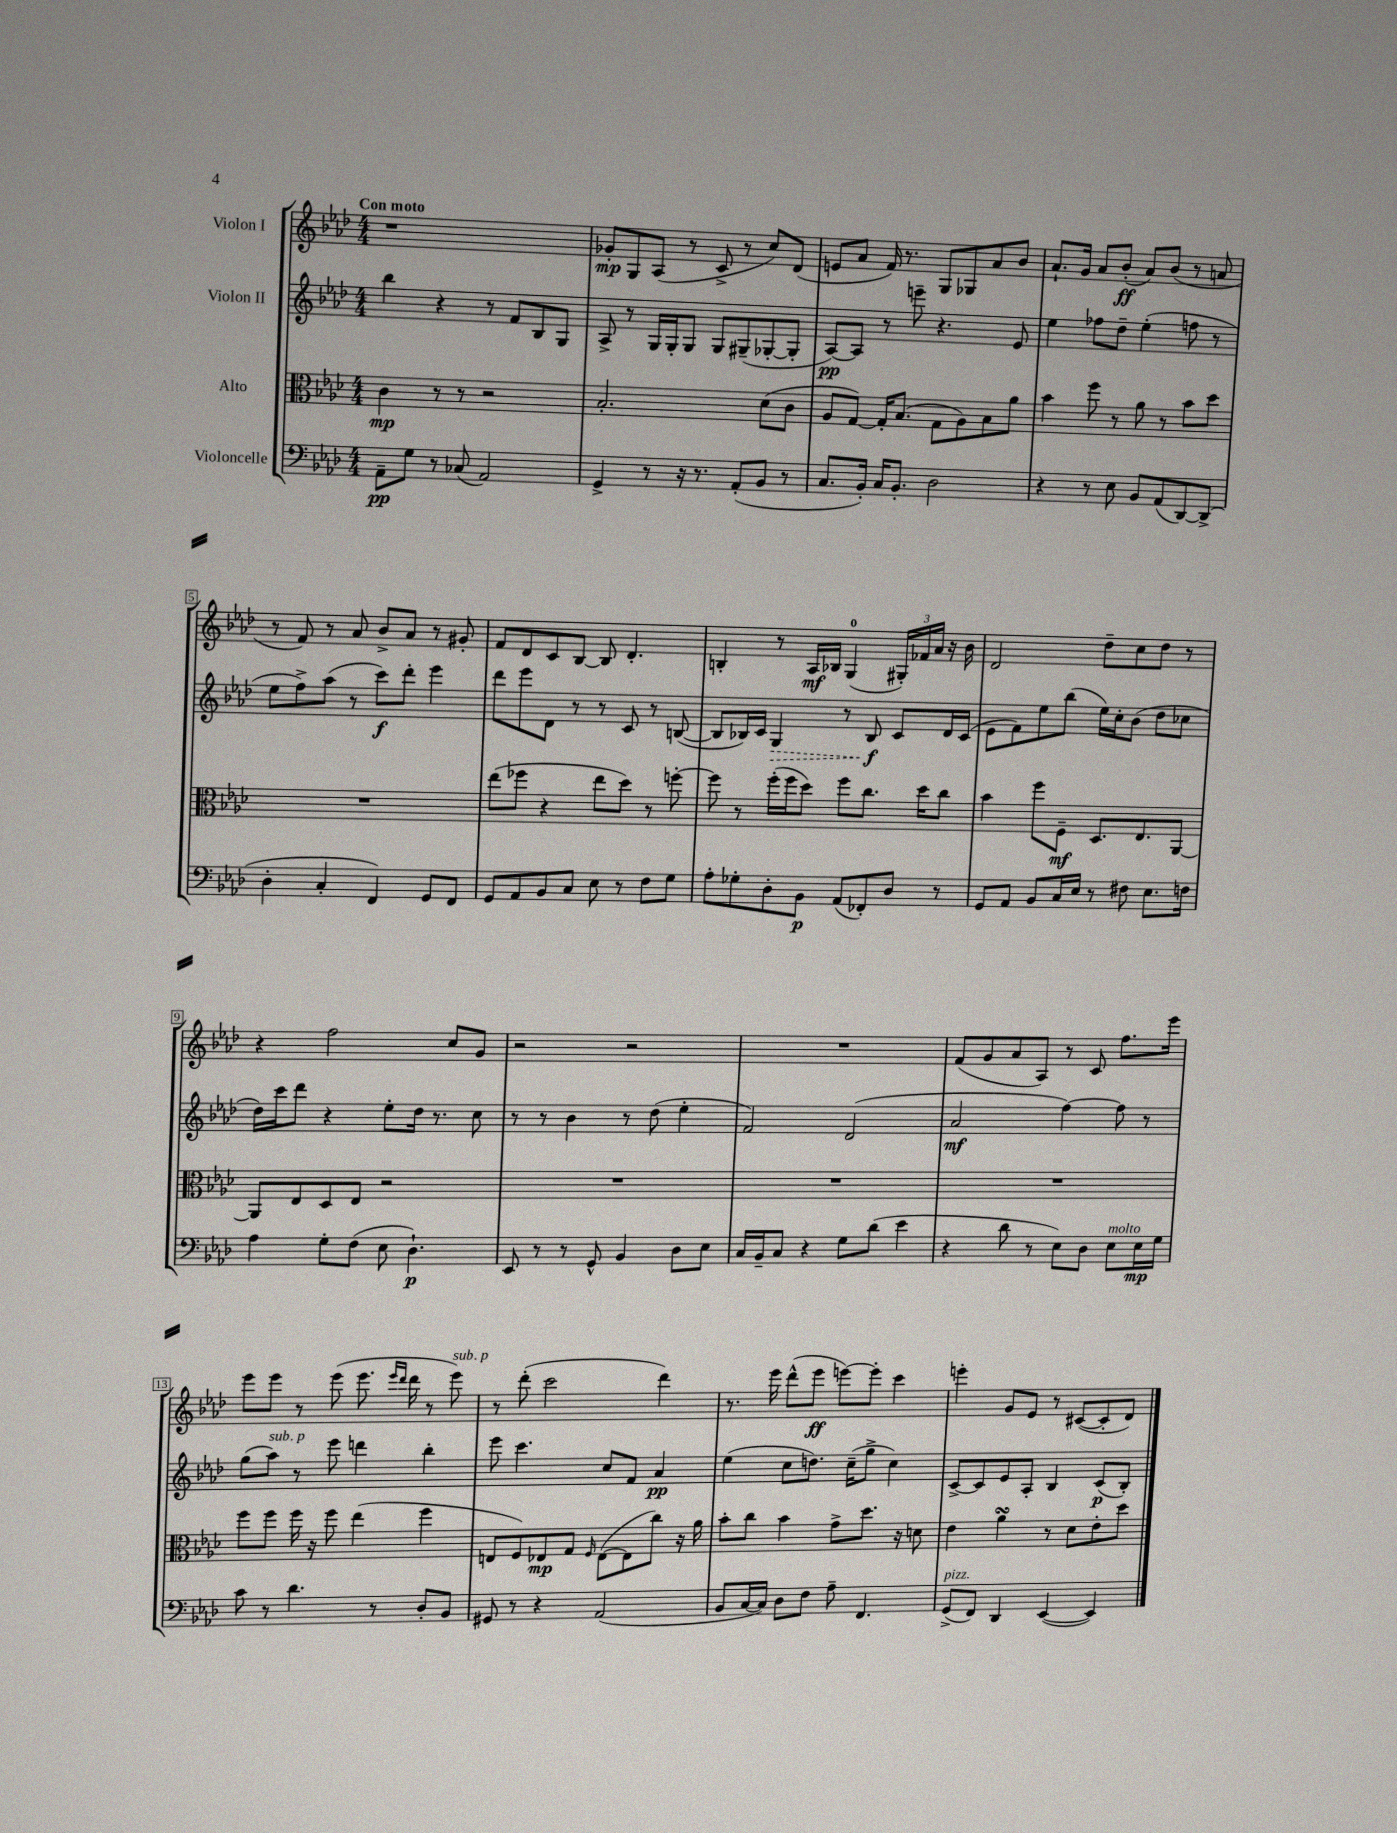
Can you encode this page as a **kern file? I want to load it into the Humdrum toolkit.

**kern	**dynam	**kern	**dynam	**kern	**dynam	**kern	**dynam
*part4	*part4	*part3	*part3	*part2	*part2	*part1	*part1
*staff4	*staff4	*staff3	*staff3	*staff2	*staff2	*staff1	*staff1
*I"Violoncelle	*	*I"Alto	*	*I"Violon II	*	*I"Violon I	*
*clefF4	*	*clefC3	*	*clefG2	*	*clefG2	*
*k[b-e-a-d-]	*	*k[b-e-a-d-]	*	*k[b-e-a-d-]	*	*k[b-e-a-d-]	*
*M4/4	*	*M4/4	*	*M4/4	*	*M4/4	*
=1	=1	=1	=1	=1	=1	=1	=1
!	!	!	!	!	!	!LO:TX:a:B:t=Con moto	!
8AA-~\L	pp	4c\	mp	4bb-\	.	1r	.
8G\J	.	.	.	.	.	.	.
8r	.	8r	.	4r	.	.	.
(8C-X/	.	8r	.	.	.	.	.
2AA-/)	.	2r	.	8r	.	.	.
.	.	.	.	8f/L	.	.	.
.	.	.	.	8B-/	.	.	.
.	.	.	.	8G/J	.	.	.
=2	=2	=2	=2	=2	=2	=2	=2
4GG^/	.	2.B-'/	.	8A-^/	.	8g-X'/L	mp
.	.	.	.	8r	.	8G/	.
8r	.	.	.	16G/LL	.	(8A-/J	.
.	.	.	.	16G'/J	.	.	.
16r	.	.	.	8G/J	.	8r	.
8.r	.	.	.	.	.	.	.
.	.	.	.	8G/L	.	8c^/	.
(8AA-'/L	.	.	.	(8G#X~/	.	8r	.
8BB-/J	.	(8d-\L	.	[8G-X'/	.	8cc/L)	.
8r	.	8c\J	.	8G-'/J]	.	(8d-/J	.
=3	=3	=3	=3	=3	=3	=3	=3
8.C/L	.	8A-/L	.	[8A-/L)	pp	8en/L	.
.	.	[8G/J)	.	8A-/J]	.	8a-/J	.
16BB-'/Jk)	.	.	.	.	.	.	.
16C/KL	.	16G'/KL]	.	8r	.	16f/)	.
8.BB-'/J	.	(8.B-/J	.	.	.	8.r	.
.	.	.	.	8eeen~\	.	.	.
2D-\	.	8G\L	.	4.r	.	8G/L	.
.	.	8A-\)	.	.	.	8G-X/	.
.	.	8B-\	.	.	.	8a-/	.
.	.	8a-\J	.	8e-/	.	8b-/J	.
=4	=4	=4	=4	=4	=4	=4	=4
4r	.	4b-\	.	4ee-\	.	8.a-`/L	.
.	.	.	.	.	.	16g/Jk	.
8r	.	8ff\	.	8ff-X\L	.	8a-/L	.
8E-\	.	8r	.	8dd-~\J	.	(8b-'/J	ff
8BB-/L	.	8a-\	.	(4ee-'\	.	8a-/L)	.
(8AA-/	.	8r	.	.	.	(8b-/J	.
[8DD-/)	.	8b-\L	.	8ffn\	.	8r	.
(8DD-^/J]	.	8dd-\J	.	8r	.	8an/	.
!!LO:LB:g=z
=5	=5	=5	=5	=5	=5	=5	=5
4D-'\	.	1r	.	8ee-\L	.	8r	.
.	.	.	.	8ff^\)	.	8f/)	.
4C'/	.	.	.	(8aa-\J	.	8r	.
.	.	.	.	8r	.	8a-/	.
4FF/)	.	.	.	8ccc\L)	f	8b-^/L	.
.	.	.	.	8ddd-'\J	.	8a-/J	.
8GG/L	.	.	.	4eee-\	.	8r	.
8FF/J	.	.	.	.	.	8g#X'/	.
=6	=6	=6	=6	=6	=6	=6	=6
8GG/L	.	(8ee-\L	.	8ddd-\L	.	8f/L	.
8AA-/	.	8ff-X\J	.	8eee-\	.	8d-/	.
8BB-/	.	4r	.	8d-\J	.	8c/	.
8C/J	.	.	.	8r	.	[8B-/J	.
8E-\	.	8ee-\L	.	8r	.	8B-/]	.
8r	.	8dd-\J)	.	8c/	.	4.d-'/	.
8F\L	.	8r	.	8r	.	.	.
8G\J	.	[8ffn'\	.	([8Bn/	.	.	.
=7	=7	=7	=7	=7	=7	=7	=7
8A-'\L	.	8ff\]	.	8B/L]	.	4Bn'/	.
8G-X'\	.	8r	.	16B-X/L)	.	.	.
.	.	.	.	16c/JJ	.	.	.
!	!	!	!	!	!LO:HP:b	!	!
8D-'\	.	(16ff'\LL	.	4G/	>	8r	.
.	.	16ff\J	.	.	.	.	.
8BB-\J	p	8dd-\J)	.	.	.	16A-/LL	mf
.	.	.	.	.	.	16B-X/JJ	.
(8AA-/L	.	8ff\L	.	8r	.	(4G/	.
8FF-X'/)	.	8.cc\J	.	8B-/	f	.	.
8D-/J	.	.	.	8c/L	]	24G#X'/LL)	.
.	.	.	.	.	.	24f-X/	.
.	.	16dd-\KL	.	.	.	.	.
.	.	.	.	.	.	24a-/JJ	.
8r	.	8cc\J	.	16d-/L	.	16r	.
.	.	.	.	(16c/JJ	.	16b-\	.
=8	=8	=8	=8	=8	=8	=8	=8
8GG/L	.	4b-\	.	8e-\L	.	2d-/	.
8AA-/J	.	.	.	8f\)	.	.	.
8BB-/L	.	8ff\L	.	8ee-\	.	.	.
16C/L	.	8F~\J	mf	(8bb-\J	.	.	.
16E-/JJ	.	.	.	.	.	.	.
8r	.	8.D-/L	.	16ee-\LL)	.	8dd-~\L	.
.	.	.	.	16cc'\J	.	.	.
8F#X\	.	.	.	(8b-\J	.	8cc\	.
.	.	8.E-/	.	.	.	.	.
8.E-\L	.	.	.	8dd-\L	.	8dd-\J	.
.	.	[8AA-/J	.	8cc-X\J	.	8r	.
16Fn\Jk	.	.	.	.	.	.	.
!!LO:LB:g=z
=9	=9	=9	=9	=9	=9	=9	=9
4A-\	.	8AA-/L]	.	16dd-\LL)	.	4r	.
.	.	.	.	16ccc\J	.	.	.
.	.	8E-/	.	8ddd-\J	.	.	.
8G'\L	.	8D-/	.	4r	.	2ff\	.
(8F\J	.	8E-/J	.	.	.	.	.
8E-\	.	2r	.	8ee-'\L	.	.	.
4.D-`\)	p	.	.	16dd-\Jk	.	.	.
.	.	.	.	8.r	.	.	.
.	.	.	.	.	.	8cc/L	.
.	.	.	.	8cc\	.	8g/J	.
=10	=10	=10	=10	=10	=10	=10	=10
8EE-/	.	1r	.	8r	.	2r	.
8r	.	.	.	8r	.	.	.
8r	.	.	.	4b-\	.	.	.
8GG^^/	.	.	.	.	.	.	.
4BB-/	.	.	.	8r	.	2r	.
.	.	.	.	(8dd-\	.	.	.
8D-\L	.	.	.	4ee-'\	.	.	.
8E-\J	.	.	.	.	.	.	.
=11	=11	=11	=11	=11	=11	=11	=11
16C/LL	.	1r	.	2f/)	.	1r	.
16BB-~/J	.	.	.	.	.	.	.
8C/J	.	.	.	.	.	.	.
4r	.	.	.	.	.	.	.
8G\L	.	.	.	(2d-/	.	.	.
(8d-\J	.	.	.	.	.	.	.
4e-\	.	.	.	.	.	.	.
=12	=12	=12	=12	=12	=12	=12	=12
4r	.	1r	.	2a-/	mf	(8f/L	.
.	.	.	.	.	.	8g/	.
8d-\	.	.	.	.	.	8a-/	.
8r	.	.	.	.	.	8A-/J)	.
8E-\L)	.	.	.	[4ff\)	.	8r	.
8D-\J	.	.	.	.	.	8c/	.
!LO:TX:a:i:t=molto	!	!	!	!	!	!	!
8E-\L	.	.	.	8ff\]	.	8.ff\L	.
16E-\L	mp	.	.	8r	.	.	.
16G\JJ	.	.	.	.	.	16eee-\Jk	.
!!LO:LB:g=z
=13	=13	=13	=13	=13	=13	=13	=13
8c\	.	8ff\L	.	(8gg\L	.	8eee-\L	.
!	!	!	!	!LO:TX:a:i:t=sub. p	!	!	!
8r	.	8ff\J	.	8aa-\J)	.	8eee-\J	.
4.d-\	.	16ff\	.	8r	.	8r	.
.	.	16r	.	.	.	.	.
.	.	8ff\	.	8eee-\	.	(8eee-\	.
.	.	(4ee-\	.	4dddn\	.	8.eee-\	.
8r	.	.	.	.	.	.	.
.	.	.	.	.	.	16qqeee-/LL	.
.	.	.	.	.	.	16qqddd-/JJ	.
.	.	.	.	.	.	16ddd-\	.
8D-'/L	.	4ff\	.	4bb-'\	.	8r	.
!	!	!	!	!	!	!LO:TX:a:i:t=sub. p	!
8BB-/J	.	.	.	.	.	8eee-\)	.
=14	=14	=14	=14	=14	=14	=14	=14
8GG#X/	.	8En/L	.	8eee-\	.	8r	.
8r	.	8F/)	.	4.ccc\	.	(8ddd-'\	.
4r	.	8E-X/	mp	.	.	2ccc\	.
.	.	8G/J	.	.	.	.	.
.	.	16qqF/	.	.	.	.	.
(2AA-/	.	([8E-\L	.	8cc/L	.	.	.
.	.	8E-\]	.	8f/J	.	.	.
.	.	8cc\J)	.	4a-/	pp	4ddd-\)	.
.	.	16r	.	.	.	.	.
.	.	16a-\	.	.	.	.	.
=15	=15	=15	=15	=15	=15	=15	=15
8BB-/L	.	8b-'\L	.	(4ee-\	.	8.r	.
[16C/L	.	8cc\J	.	.	.	.	.
16C/JJ])	.	.	.	.	.	16eee-\	.
8D-\L	.	4b-\	.	8cc\L	.	(8ddd-^^\L	.
8F\J	.	.	.	8.ddn\J)	.	8eee-\J	ff
8A-~\	.	8g^\L	.	.	.	[8eeen\L)	.
.	.	.	.	(16cc~\KL	.	.	.
4.FF/	.	8.dd-\J	.	8gg^\J	.	8eee'\J]	.
.	.	.	.	4cc\)	.	4ccc\	.
.	.	16r	.	.	.	.	.
.	.	8dn\	.	.	.	.	.
=16	=16	=16	=16	=16	=16	=16	=16
!LO:TX:a:i:t=pizz.	!	!	!	!	!	!	!
(8GG^/L	.	4e-\	.	[8c^/L	.	4eeen'\	.
8FF/J)	.	.	.	8c/]	.	.	.
4DD-/	.	4a-sSSs\	.	8e-/	.	8g/L	.
.	.	.	.	8A-'/J	.	8e-/J	.
([4EE-/	.	8r	.	4B-/	.	8r	.
.	.	8d-\L	.	.	.	([8c#X/L	.
4EE-/])	.	8e-'\	.	(8c/L	p	8c#'/]	.
.	.	8dd-\J	.	8B-'/J)	.	8d-/J)	.
==	==	==	==	==	==	==	==
*-	*-	*-	*-	*-	*-	*-	*-
